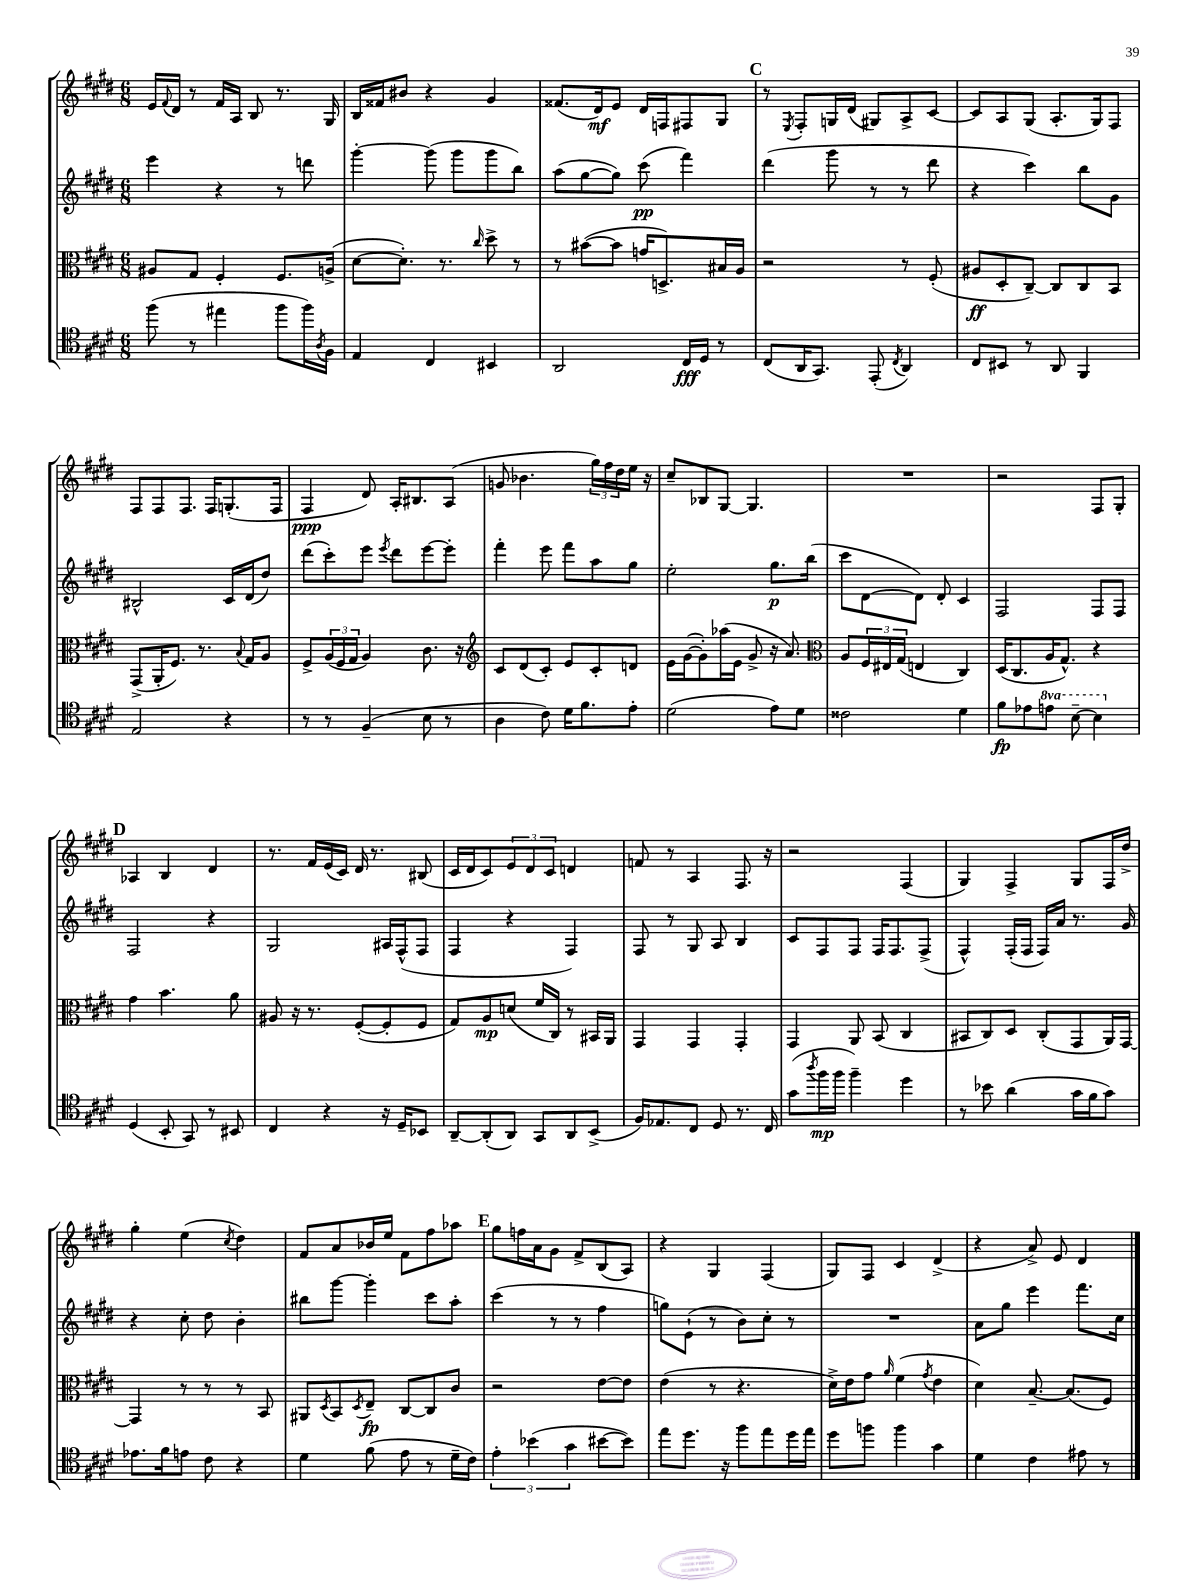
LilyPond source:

<<
\new StaffGroup <<
\new Staff = "s0" {
    \clef treble \key e \major \numericTimeSignature \time 6/8
    e'16 \appoggiatura { fis'8 } dis'16 r8 fis'16 a16 b8 r8. gis16 |
    b16 fisis'16 bis'8 r4 gis'4 |
    fisis'8.( dis'16\mf) e'8 dis'16 f16 fis8 gis8 |
    \mark \markup { \bold "C" } r8 \acciaccatura { e8 } fis8-. g16 dis'16( gis8) a8-> cis'8~ |
    cis'8 a8 gis8( a8.-. gis16) fis8 |
    fis8 fis8 fis8. fis16 g8.-.( fis16 |
    fis4\ppp dis'8) a16-. bis8. a8( |
    g'8 bes'4. \tuplet 3/2 { gis''16) fis''16 dis''16 } e''16 r16 |
    cis''8-- bes8 gis8~ gis4. |
    R2. |
    r2 fis8 gis8-. |
    \mark \markup { \bold "D" } aes4 b4 dis'4 |
    r8. fis'16 e'16( cis'16) dis'16 r8. bis8( |
    cis'16 dis'16 cis'8) \tuplet 3/2 { e'8 dis'8 cis'8 } d'4 |
    f'8 r8 a4 fis8. r16 |
    r2 fis4( |
    gis4) fis4-> gis8 fis16 dis''16-> |
    gis''4-. e''4( \acciaccatura { cis''8 } dis''4) |
    fis'8 a'8 bes'16 e''16 fis'8 fis''8 aes''8 |
    \mark \markup { \bold "E" } gis''8 f''16 a'16 gis'8 fis'8-> b8( a8) |
    r4 gis4 fis4( |
    gis8) fis8 cis'4 dis'4->( |
    r4 a'8->) e'8 dis'4 \bar "|." |
}
\new Staff = "s1" {
    \clef treble \key e \major \numericTimeSignature \time 6/8
    e'''4 r4 r8 d'''8 |
    gis'''4~-. gis'''8( gis'''8 gis'''8 b''8) |
    a''8( gis''8~ gis''8) cis'''8\pp( fis'''4) |
    \mark \markup { \bold "C" } dis'''4( gis'''8 r8 r8 dis'''8 |
    r4 cis'''4) b''8 gis'8 |
    bis2-^ cis'16 dis'16( dis''8) |
    dis'''8( cis'''8-.) e'''8 \acciaccatura { e'''8 } dis'''8 e'''8~ e'''8-. |
    fis'''4-. e'''8 fis'''8 a''8 gis''8 |
    e''2-. gis''8.\p b''16( |
    cis'''8 dis'8~ dis'8) dis'8-. cis'4 |
    fis2 fis8 fis8 |
    \mark \markup { \bold "D" } fis2 r4 |
    gis2 ais16 fis16-^( fis8 |
    fis4 r4 fis4) |
    fis8 r8 gis8 a8 b4 |
    cis'8 fis8 fis8 fis16 fis8. fis8->( |
    fis4-^) fis16-.( fis16 fis16) a'16 r8. gis'16 |
    r4 cis''8-. dis''8 b'4-. |
    bis''8 gis'''8~ gis'''4-. cis'''8 a''8-. |
    \mark \markup { \bold "E" } cis'''4( r8 r8 fis''4 |
    g''8) e'8-!( r8 b'8) cis''8-. r8 |
    R2. |
    a'8 gis''8 e'''4 fis'''8. cis''16 \bar "|." |
}
\new Staff = "s2" {
    \clef alto \key e \major \numericTimeSignature \time 6/8
    ais8 gis8 fis4-. fis8. a16->( |
    dis'8~ dis'8.-.) r8. \grace { cis''16 } dis''8-> r8 |
    r8 bis'8~( bis'8 g'16 d8.->) bis16 a16 |
    \mark \markup { \bold "C" } r2 r8 fis8-.( |
    ais8\ff dis8-. cis8~--) cis8 cis8 b,8 |
    gis,8->( a,16-. fis8.) r8. \appoggiatura { b8 } gis16 a8 |
    fis8-> \tuplet 3/2 { a16( fis16 gis16 } a4) cis'8. r16 |
    \clef treble cis'8 dis'8( cis'8-.) e'8 cis'8-. d'8 |
    e'16 gis'16~( gis'8-.) aes''16( e'16 gis'8-> r16 a'8.) |
    \clef alto a8 \tuplet 3/2 { fis16 eis16 gis16( } e4 cis4) |
    dis16( cis8. a16 gis8.-^) r4 |
    \mark \markup { \bold "D" } gis'4 b'4. a'8 |
    ais8 r16 r8. fis8~-.( fis8-. fis8 |
    gis8) a8\mp d'8( fis'16 cis16) r8 bis,16 a,16 |
    gis,4 gis,4 gis,4-. |
    gis,4 a,8 b,8( cis4 |
    bis,8 cis8) dis8 cis8-.( gis,8 a,16) gis,16~ |
    gis,4 r8 r8 r8 b,8 |
    ais,8 \acciaccatura { dis8 } b,8 \acciaccatura { dis8 } e8--\fp cis8~ cis8 cis'8 |
    \mark \markup { \bold "E" } r2 e'8~ e'8 |
    e'4( r8 r4. |
    dis'16->) e'16 gis'8 \grace { a'16 } fis'4( \acciaccatura { gis'8 } e'4 |
    dis'4) b8.~-- b8.( fis8) \bar "|." |
}
\new Staff = "s3" {
    \clef tenor \key e \major \numericTimeSignature \time 6/8 \set Staff.ottavationMarkups = #ottavation-simple-ordinals
    fis''8( r8 eis''4 fis''8 fis''16) \acciaccatura { a8 } fis16 |
    e4 cis4 bis,4 |
    a,2 cis16\fff dis16 r8 |
    \mark \markup { \bold "C" } cis8( a,16 gis,8.) e,8-.( \acciaccatura { cis8 } a,4) |
    cis8 bis,8 r8 a,8 fis,4 |
    e2 r4 |
    r8 r8 fis4--( b8 r8 |
    a4 cis'8) dis'16 fis'8. e'8-. |
    dis'2( e'8) dis'8 |
    cisis'2 dis'4 |
    fis'8\fp ees'8 \ottava #1 e''!8 b'8~-- b'4 \ottava #0 |
    \mark \markup { \bold "D" } dis4( b,8-. gis,8) r8 bis,8 |
    cis4 r4 r16 dis16-- bes,8 |
    a,8~-- a,8-.( a,8) gis,8 a,8 b,8->( |
    fis16) ees8. cis8 dis8 r8. cis16 |
    gis'8( \acciaccatura { a''8 } fis''16\mp fis''16 fis''4--) dis''4 |
    r8 bes'8 a'4( gis'16 fis'16 gis'8) |
    ees'8. fis'16 e'8 cis'8 r4 |
    dis'4 fis'8( e'8 r8 dis'16-- cis'16) |
    \mark \markup { \bold "E" } \tuplet 3/2 { e'4-. bes'4( gis'4 } bis'8~ bis'8) |
    e''8 dis''8. r16 fis''8 e''8 dis''16 e''16 |
    dis''8 f''8 f''4 gis'4 |
    dis'4 cis'4 eis'8 r8 \bar "|." |
}
>>
>>
\layout { \context { \Score \remove "Bar_number_engraver" } }
